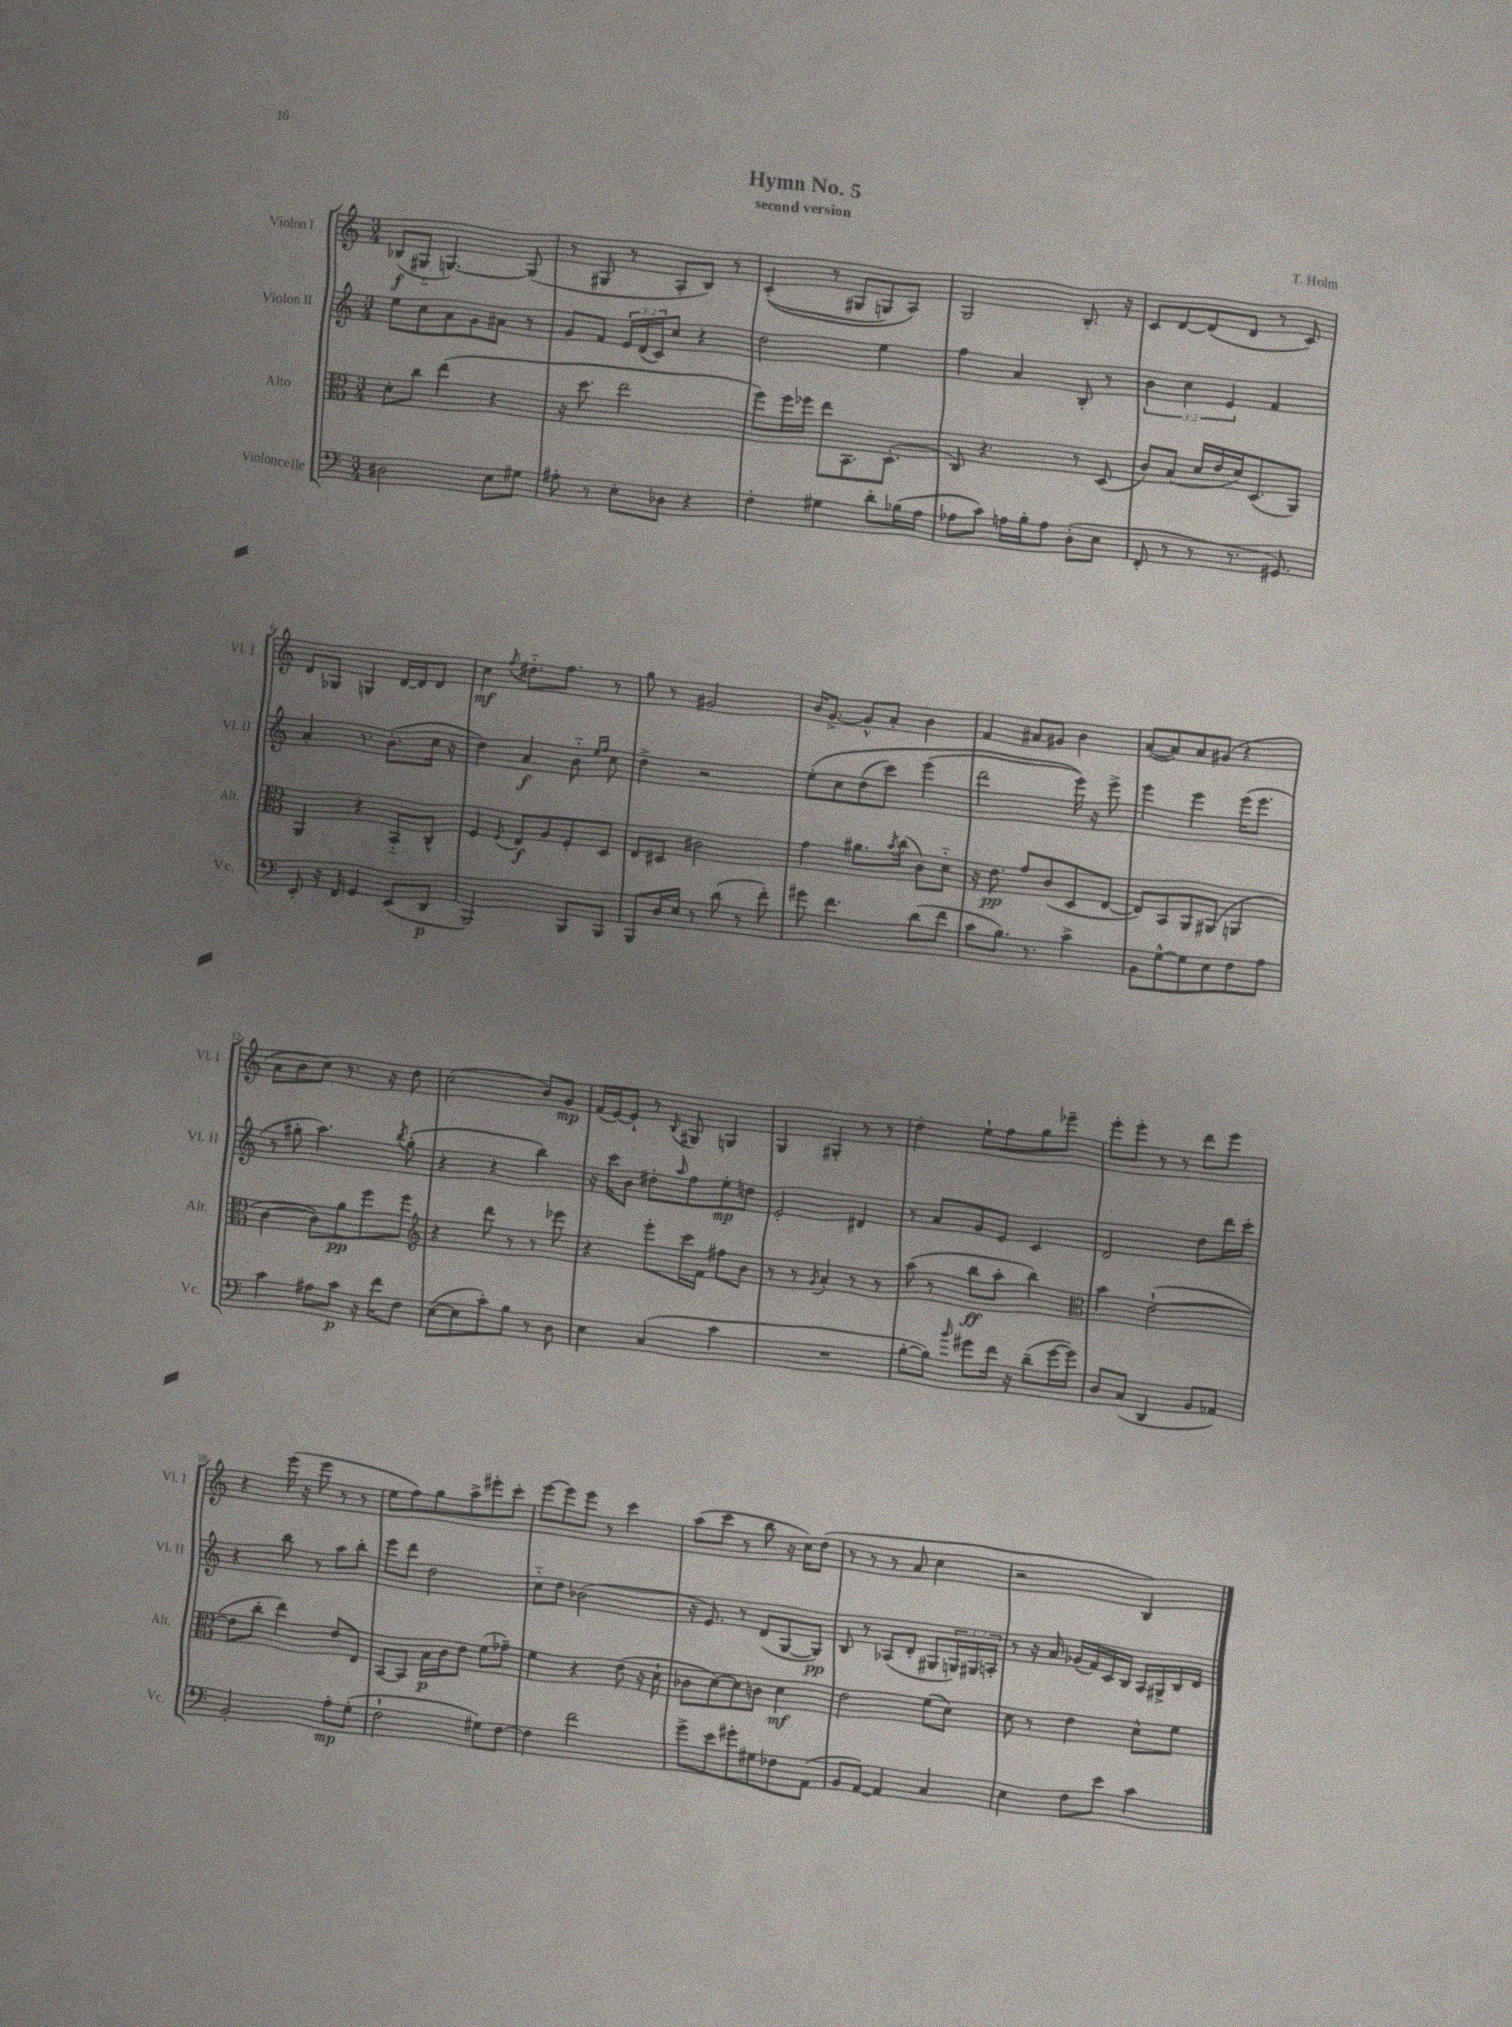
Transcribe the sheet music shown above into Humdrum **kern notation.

**kern	**kern	**kern	**kern
*staff4	*staff3	*staff2	*staff1
*clefF4	*clefC3	*clefG2	*clefG2
*k[]	*k[]	*k[]	*k[]
*M3/4	*M3/4	*M3/4	*M3/4
2D#	8d'	8ee	(8B-
.	8cc	8cc	8G#'~
.	(4ee	8a	[4.G)
.	.	8g	.
8E	4r	8a#	.
8G#	.	8r	(8G]
=	=	=	=
8A#'	16r	8g	8r
.	8.dd	.	.
8r	.	8f	8G#
8E'	2ee	24e	8r
.	.	(24d	.
.	.	24c)	.
8D-	.	8cc	8A'
4r	.	4r	8B)
.	.	.	8r
=	=	=	=
4F'	8ff)	2dd	&((4c'
.	16ff	.	.
.	16ff-	.	.
4G#	8ee	.	8r
.	8.BB	.	8G#
8d'	.	4ee	8G)
.	(8.D'	.	.
(16B-	.	.	8A&)
16A	.	.	.
=	=	=	=
8A-	8C)	4ff	2G
8c)	4.r	.	.
16A	.	4a	.
16B'	.	.	.
8A	.	.	.
(8D'	8r	8B'	8.B'
8E	(8D	8r	.
.	.	.	16r
=	=	=	=
8FF'	8c)	6b	8c
8r	(8B	.	[8d
.	.	6cc	.
8r	16d	.	(8d]
.	16e	.	.
.	.	6e	.
8.r	16d)	.	8d
.	(8.D	.	.
.	.	4f	8r
8.GG#)	.	.	.
.	8AA)	.	8c)
=	=	=	=
8EE'	4AA	4a'	8d
16r	.	.	8G-
16FF	.	.	.
4GG	4r	8.r	4G
.	.	(8.b'	.
(8EE	8BB'~	.	[16d
.	.	.	16d]
8DD	8C^^	16cc	8d
.	.	16r	.
=	=	=	=
2BBB)	4F	4dd)	4cc
.	8qF	.	8qff
.	8E	4a	8.dd#'~
.	8A	.	.
.	.	.	8.ff
8BBB	8F'	8b'~	.
.	.	16qqee	.
.	.	16qqff	.
8BBB	8D	8cc	8r
=	=	=	=
8BBB	8E	4dd^	8gg
16D	8D#	.	8r
16E	.	.	.
8r	2c#	2r	2g#
(8d	.	.	.
8r	.	.	.
8f')	.	.	.
=	=	=	=
8g#	4g	&(8ee'	16b
.	.	.	[8.g^
4.f	.	8cc	.
.	8.a#	(8dd	8g^^]
.	.	8ccc)	8a'
.	8qb	.	.
.	(16cc	.	.
(8d	8c)	(4eee	4b
8f	8d'~	.	.
=	=	=	=
8c	16r	2ddd	4f
.	8.e	.	.
8.B)	.	.	.
.	8g	.	8a#
8.r	.	.	.
.	(8c	.	8g#
4c^	8D	16eee)&)	4b
.	.	16r	.
.	[8E	8eee^	.
=	=	=	=
8BB	8E])	4eee	([8a
[8G^^	8BB	.	8a])
8G]	8AA	4eee	8a
8E	(8AA#	.	(8g#
8F	4AA	(16eee	4r
.	.	8.eee	.
8A	.	.	.
=	=	=	=
4c	[4c	8r	8a
.	.	8gg#'	8b
8A#	8c])	4.aa)	8cc)
8c	8a	.	8.r
16r	8ff	.	.
16f	.	.	16r
.	.	8qbb	.
8F	8ff	(8gg#'	8dd
=	=	=	=
*	*clefG2	*	*
([8E	4r	4r	(2cc
8E]	.	.	.
8c')	8ddd	4r	.
8B	8r	.	.
8r	8r	4bb)	8b)
8D	8eee-	.	8g
=	=	=	=
4E	4r	16r	(16f
.	.	16ccc	[16e)
.	.	8b	8e`]
(4C	8eee'	8dd#'	8r
.	.	16qqaa	8qB
.	16ccc	8ff	8G#
.	16f	.	.
4c	8ff#	8ee'	4G
.	8b	8dd	.
=	=	=	=
2.r	8r	2e'	4G
.	8r	.	.
.	8qg	.	.
.	4a'	.	4G#'
.	8r	4d#	8r
.	8r	.	8r
=	=	=	=
[8B'	(8aa	8r	4dd'
8B])	8r	8a	.
16qqb	.	.	.
8g#	8bb	8g	8ee`
16f	8aa'	8e	8ff
16r	.	.	.
(8d~	4bb)	4c	8gg
[16g#	.	.	8eee-~
16g#])	.	.	.
=	=	=	=
*	*clefC3	*	*
8D	4b	2d	8eee'
(8C	.	.	8eee'
4DD	([2e`	.	8r
.	.	.	8r
8BB	.	8dd	8ddd
8AA-)	.	16ddd	8eee
.	.	16ccc'	.
=	=	=	=
2BB'	8e]	4r	4r
.	8cc'	.	.
.	4ee)	8bb	(16eee
.	.	.	16r
.	.	8r	8eee
8A'	8e	8aa	8r
(8G'	8E	8bb'	8r
=	=	=	=
2F`	[8BB	8eee	8ee
.	8BB]	8ddd	8ff)
.	16B	2dd	8gg
.	16c	.	.
.	8e	.	8aa^
8G#)	(8f	.	8eee#'
[8F	8g-~)	.	8ccc'
=	=	=	=
4F]	4f	8cc'~	[8eee
.	.	8dd	8eee]
2f	4r	(2b-	8eee
.	.	.	8r
.	(8e	.	4ccc
.	16r	.	.
.	16d`	.	.
=	=	=	=
8g^	8c-	16r	(8aa
.	.	8.e)	.
8e	[8d)	.	8ccc
8g#'	8d]	8r	8r
8G#	8c	(8d	8bb
8F-	4d	[8G	16r
.	.	.	16cc)
(8AA	.	8G])	(8dd
=	=	=	=
8BB	2e	8B	8r
[8AA)	.	8r	8r
4AA]	.	(8A-	8r
.	.	8d'	8a
4C	(8f	8G#	4cc
.	8d)	24G)	.
.	.	24G#	.
.	.	24A'	.
=	=	=	=
4E	8d	8r	2r
.	8r	16r	.
.	.	16a	.
8F	4e	(16g-	.
.	.	16f)	.
8e	.	16c	.
.	.	16B	.
4c	8d^^	16A	4B)
.	.	16G#^	.
.	8f	16B	.
.	.	16d	.
==	==	==	==
*-	*-	*-	*-
